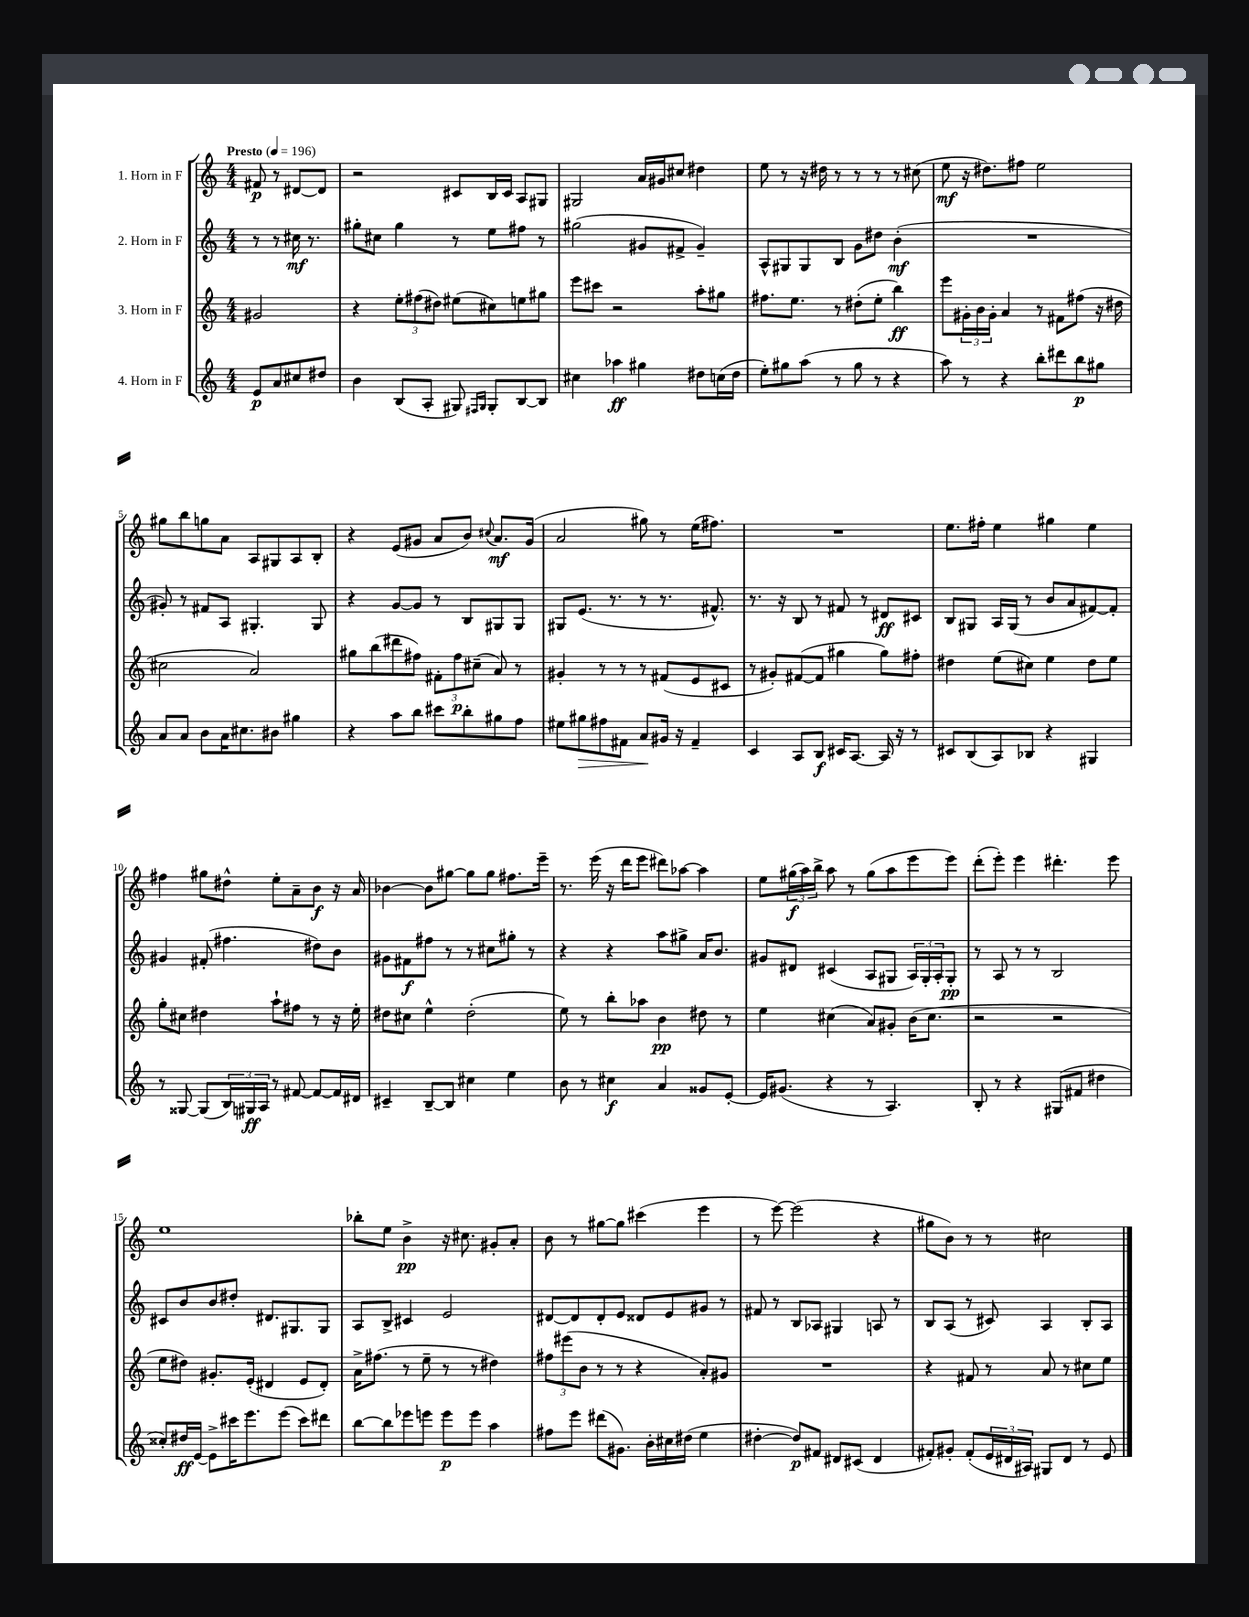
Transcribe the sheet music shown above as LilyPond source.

<<
\new StaffGroup <<
\new Staff = "s0" \with { instrumentName = "1. Horn in F" } {
    \clef treble \key c \major \numericTimeSignature \time 4/4 \partial 2 \tempo "Presto" 4 = 196
    fis'8\p r8 dis'8~ dis'8 |
    r2 cis'8 b16 cis'16 a8 gis8 |
    gis2 a'16 gis'16 cis''8 dis''4 |
    e''8 r8 r16 dis''16 r8 r8 r8 r8 cis''8( |
    e''8\mf r16 dis''8.) fis''8 e''2 |
    gis''8 b''8 g''8 a'8 a8 gis8 a8 b8-. |
    r4 e'8( gis'8 a'8 b'8) \appoggiatura { cis''8 } a'8.\mf gis'16( |
    a'2 gis''8) r8 e''16( fis''8.) |
    R1 |
    e''8. fis''16-. e''4 gis''4 e''4 |
    fis''4 gis''8 dis''8-^ e''8-. a'8-- b'8\f r16 a'16 |
    bes'4~ bes'8 gis''8~ gis''8 gis''8 fis''8. e'''16-- |
    r8. e'''16( r16 d'''16 e'''8 dis'''8) aes''8~ aes''4 |
    e''8 \tuplet 3/2 { gis''16\f( a''16) b''16-> } a''8 r8 gis''8( a''8 e'''8 e'''8) |
    d'''8-.( e'''8-.) e'''4 dis'''4.-. e'''8 |
    e''1 |
    bes''8-. e''8 b'4->\pp r16 cis''8. gis'8-. a'8-. |
    b'8 r8 gis''8~ gis''8 cis'''4( e'''4 |
    r8 e'''8~) e'''2( r4 |
    gis''8 b'8) r8 r8 cis''2 \bar "|." |
}
\new Staff = "s1" \with { instrumentName = "2. Horn in F" } {
    \clef treble \key c \major \numericTimeSignature \time 4/4 \partial 2
    r8 r8 cis''16\mf r8. |
    gis''8-. cis''8 gis''4 r8 e''8 fis''8 r8 |
    gis''2( gis'8 fis'8-> gis'4--) |
    a8-^ gis8 gis8 b8 g'8 dis''8 b'4-.\mf( |
    R1 |
    gis'8-.) r8 fis'8 a8 gis4.-. gis8 |
    r4 g'8~ g'8 r8 b8 gis8 gis8 |
    gis8 e'8.( r8. r8 r8. fis'8.-^) |
    r8. r16 b8 r8 fis'8 r8 dis'8\ff cis'8 |
    b8 gis8 a16 gis16( r8 b'8 a'8 fis'8~) fis'8-. |
    gis'4 fis'8-.( fis''4. dis''8) b'8 |
    gis'8 fis'8\f fis''8 r8 r8 cis''8 gis''8-. r8 |
    r4 r4 a''8 gis''8-> a'16 b'8. |
    gis'8 dis'8 cis'4( a8 gis8 \tuplet 3/2 { a16) gis16-. a16-. } gis8-.\pp |
    r8 a8 r8 r8 b2 |
    cis'8 b'8 b'8 dis''8-. dis'8. gis8. gis8 |
    a8 b8-> cis'4 e'2 |
    dis'8~ dis'8 dis'8-. e'8 disis'8 e'8 gis'8 r8 |
    fis'8 r8 b8 aes8 gis4 a8 r8 |
    b8 a8( r8 cis'8) a4 b8-. a8 \bar "|." |
}
\new Staff = "s2" \with { instrumentName = "3. Horn in F" } {
    \clef treble \key c \major \numericTimeSignature \time 4/4 \partial 2
    gis'2 |
    r4 \tuplet 3/2 { e''8-. fis''8( dis''8) } eis''8( cis''8) e''8 gis''8 |
    e'''8 cis'''8 r2 a''8-. gis''8 |
    fis''8. e''8. r8 dis''8-.( e''8-. b''4\ff) |
    e'''8 \tuplet 3/2 { gis'16-. b'16 gis'16-. } a'4 r8 fis'8 fis''8( r16 dis''16 |
    cis''2 a'2) |
    gis''8 b''8( dis'''8 fis''8) \tuplet 3/2 { fis'8-. fis''8\p cis''8--( } a'8) r8 |
    gis'4-. r8 r8 r8 fis'8( e'8 cis'8 |
    r8 gis'8-.) fis'8~( fis'8 gis''4 gis''8) fis''8-. |
    dis''4 e''8( cis''8) e''4 dis''8 e''8 |
    g''8-. cis''8 dis''4 a''8-! fis''8 r8 r16 e''16-. |
    dis''8 cis''8 e''4-^ dis''2-.( |
    e''8) r8 b''8-. aes''8 b'4\pp dis''8 r8 |
    e''4 cis''4( a'8) gis'8-. b'16( cis''8. |
    r2 r2 |
    e''8 dis''8) gis'8.-. e'16-.( dis'4 e'8 dis'8-.) |
    a'16-> fis''8.( r8 e''8-- r8 r8 dis''4) |
    \tuplet 3/2 { fis''8 eis'''8( b'8 } r8 r8 r4 a'8-.) gis'8 |
    R1 |
    r4 fis'8 r8 a'8 r8 cis''8 e''8 \bar "|." |
}
\new Staff = "s3" \with { instrumentName = "4. Horn in F" } {
    \clef treble \key c \major \numericTimeSignature \time 4/4 \partial 2
    e'8\p a'8 cis''8 dis''8 |
    b'4 b8( a8-. gis8) \grace { fis16 gis16 } gis8-. b8~ b8 |
    cis''4 aes''4\ff gis''4 dis''8 c''16( dis''16 |
    e''8-.) gis''8 a''8( r8 gis''8 r8 r4 |
    a''8) r8 r4 b''8-. dis'''8 b''8\p gis''8 |
    a'8 a'8 b'8 a'16 cis''8. bis'8 gis''4 |
    r4 a''8 b''8 cis'''8 b''8-. gis''8 f''8 |
    eis''8 gis''8\> fis''8 fis'8 a'8\! gis'16 r16 fis'4-- |
    c'4 a8 b8\f cis'16 a8.~ a16 r16 r8 |
    cis'8 b8( a8) bes8 r4 gis4 |
    r8 gisis8~ gisis8( \tuplet 3/2 { b16) gis16\ff a16 } r8 fis'8~ fis'8~ fis'16 dis'16 |
    cis'4-- b8~-- b8 cis''4 e''4 |
    b'8 r8 cis''4\f a'4 gisis'8 e'8~-. |
    e'16 gis'8.( r4 r8 a4.) |
    b8-. r8 r4 gis8( fis'8 dis''4 |
    cisis''8-.) dis''16\ff e'16~ e'8-> cis'''16 e'''8. e'''8( cis'''8) dis'''8 |
    b''8~ b''8 ees'''8 e'''8 e'''8\p e'''8 a''4 |
    fis''8 e'''8 dis'''8( gis'8.) b'16-. cis''16 dis''16( e''4 |
    dis''4~-. dis''8\p) fis'8 dis'8 cis'8( dis'4 |
    fis'8-.) gis'8-. fis'8-.( \tuplet 3/2 { e'16 dis'16 ais16) } gis8 dis'8 r8 e'8 \bar "|." |
}
>>
>>
